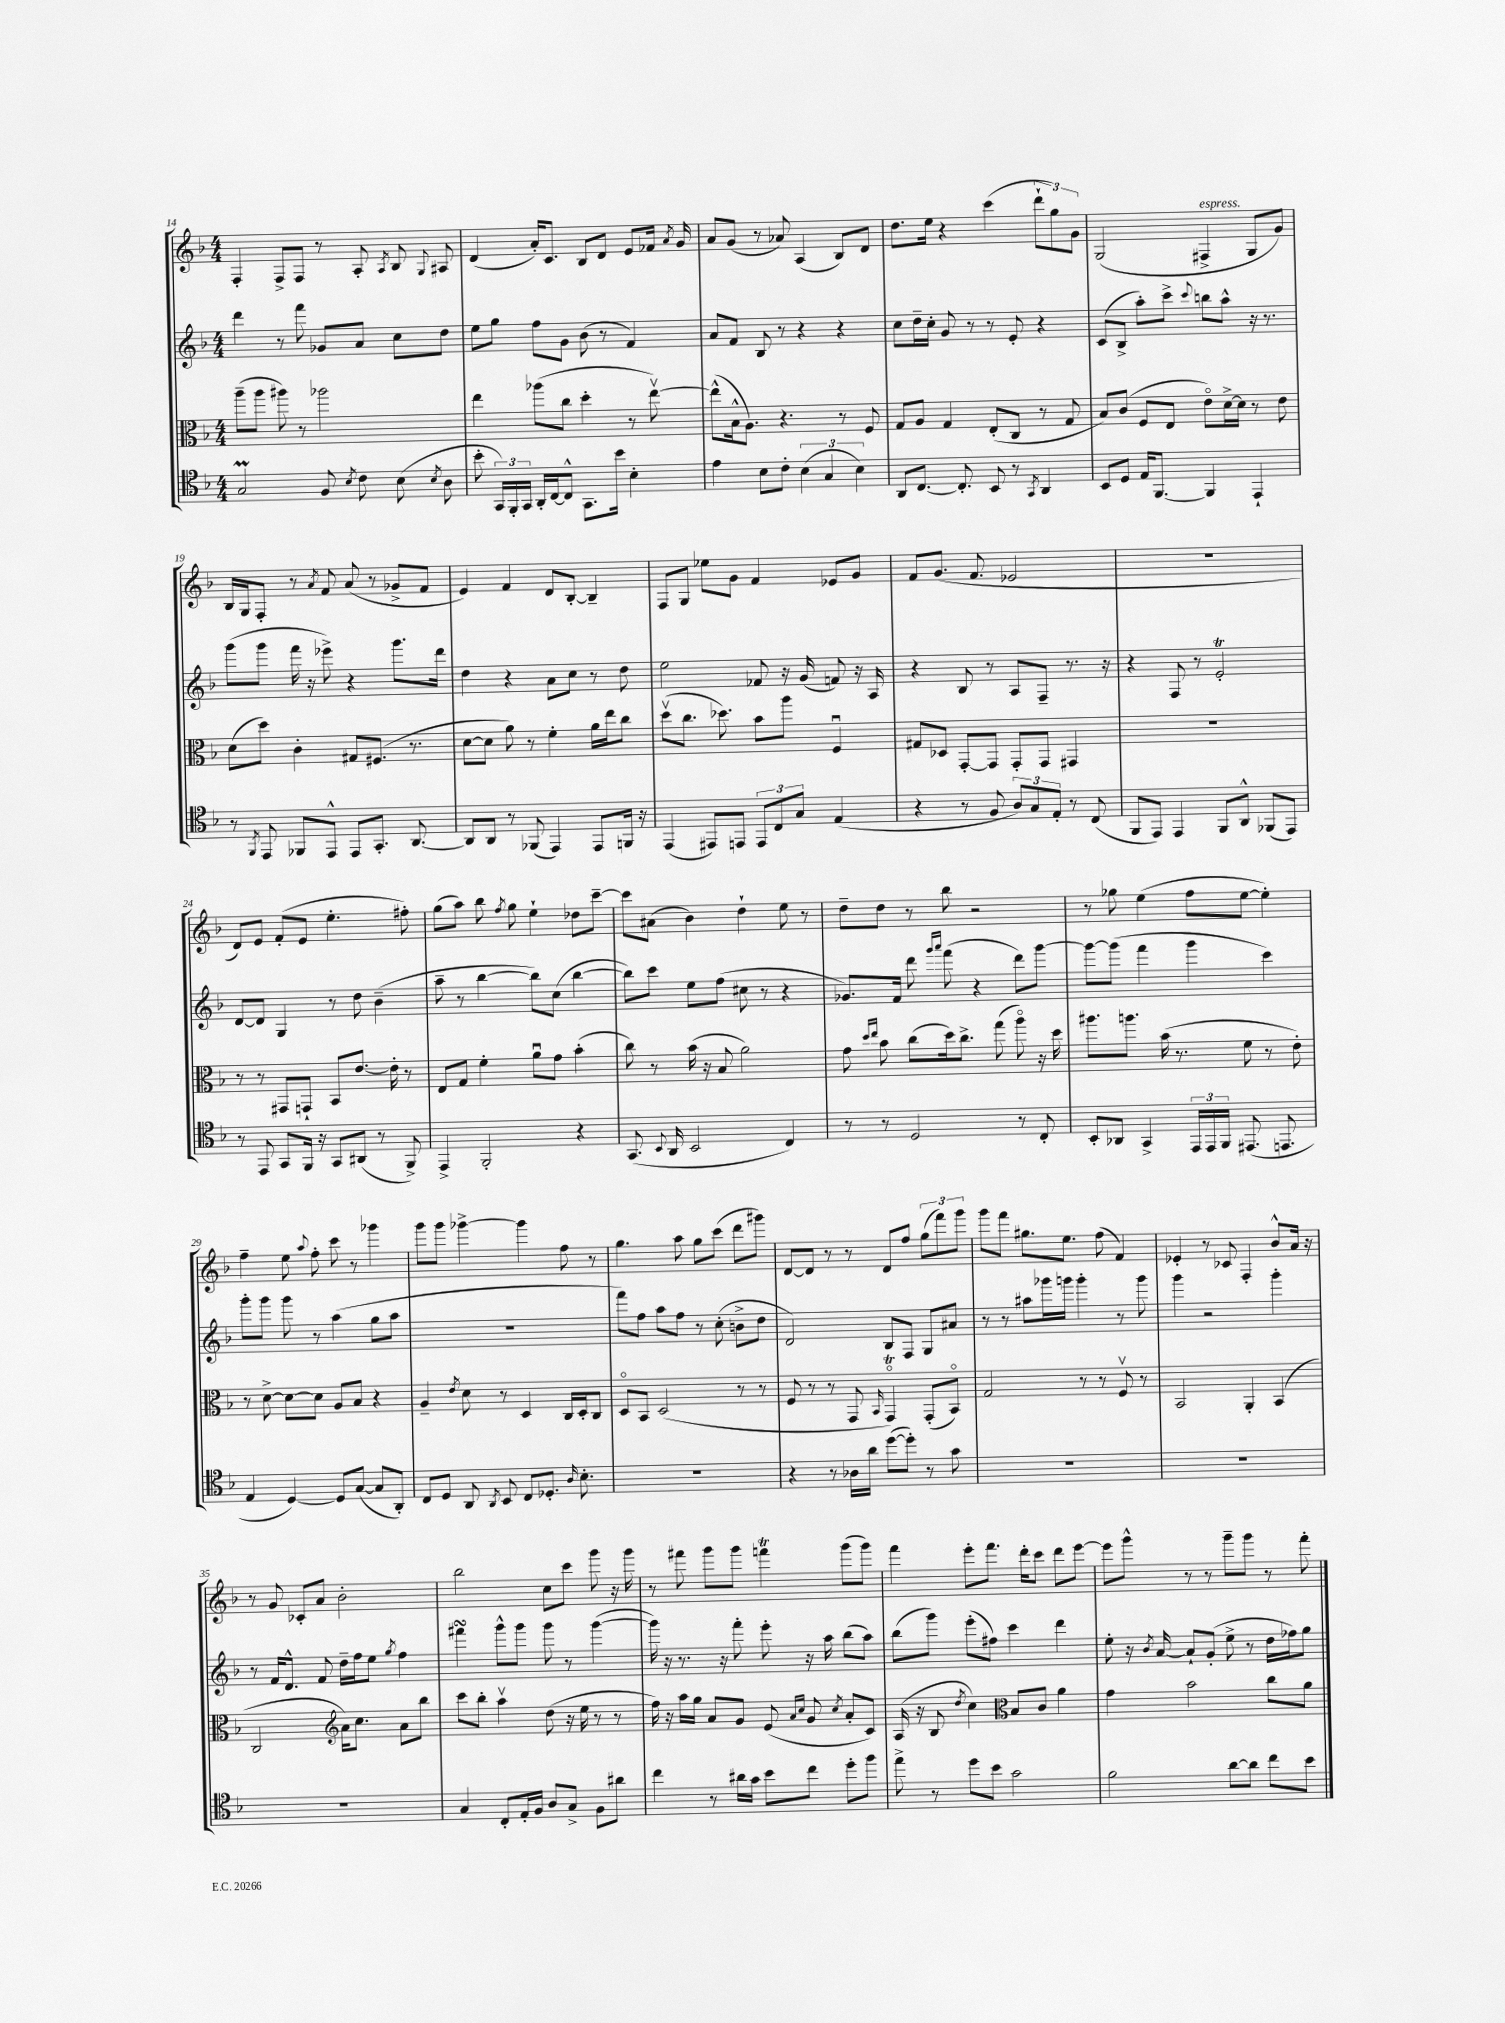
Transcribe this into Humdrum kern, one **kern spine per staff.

**kern	**kern	**kern	**kern
*staff4	*staff3	*staff2	*staff1
*clefC4	*clefC3	*clefG2	*clefG2
*k[b-]	*k[b-]	*k[b-]	*k[b-]
*M4/4	*M4/4	*M4/4	*M4/4
2G	(8aa~	4ddd	4F'
.	8aa	.	.
.	8aa#)	8r	8F^
.	8r	8fff	8F
8F	2aa-	8g-	8r
8qB-	.	.	.
8c	.	8a	8A'
.	.	.	8qA
(8B-	.	8cc	8B-
8qB-	.	.	8qqG
8A	.	8dd	8A#
=	=	=	=
8b-'	4ee	8ee	(4d
24GG)	.	8gg	.
24FF'	.	.	.
24GG	.	.	.
16AA'	(8aa-	8ff	16a')
[16C	.	.	8.c
8C^^]	8cc	8g	.
8.GG	4dd'	(8b-	8B-
.	.	8r	8d
16b-	.	.	.
4B-'	8r	4f)	8e
.	[8eev)	.	16f-
.	.	.	8qa
.	.	.	16g
=	=	=	=
4e	(8ee^^]	8a	8a
.	16B-^^	8f	(8g
.	8.A)	.	.
8B-	.	8B-	8r
8c'	4.r	8r	8a-)
(6B-	.	4r	(4A
6G	.	.	.
.	8r	4r	8B-)
6B-)	.	.	.
.	8F	.	8d
=	=	=	=
8AA	8G	8cc	8.dd
[8.C	8A	16dd~	.
.	.	16cc'	16ee
.	4G	8g	4r
8.C']	.	.	.
.	.	8r	.
8BB-	(8E'	8r	(4ccc
8r	8C	8e'	.
8qGG	.	.	.
4AA	8r	4r	12ddd`
.	.	.	12gg)
.	8G	.	.
.	.	.	12g
=	=	=	=
8BB-	8B-)	(8c	(2G
8D	(8c	8B-^	.
16E	8F	8aa')	.
[8.FF	.	.	.
.	8E	8ccc^	.
.	.	8qqccc	.
4FF]	8eo)	8bb	4F#^
.	[16d^	8aa^^	.
.	16d]	.	.
4EE`	8r	16r	8G
.	.	8.r	.
.	8e	.	8g)
=	=	=	=
8r	(8d	(8ggg	16B-
.	.	.	16G
8qFF	.	.	.
8EE	8dd)	8ggg	8F'
8FF-	4c'	16fff	8r
.	.	16r	.
.	.	.	8qa
8EE^^	.	8eee-^)	8f
8EE	8G#	4r	(8a
8.GG'	(8.F#	.	8r
.	.	8.ggg	8g-^
[8.AA	8.r	.	.
.	.	.	8f
.	.	16ddd	.
=	=	=	=
8AA]	[8d	4dd	4e)
8AA	8d]	.	.
8r	8a)	4r	4f
(8FF-	8r	.	.
4EE)	4f'	8a	8d
.	.	8cc	[8B-'
8EE	16a	8r	4B-~]
.	16ee	.	.
16FF	8cc	8dd	.
16r	.	.	.
=	=	=	=
(4EE	(8ddv	2ee	8F
.	8.cc	.	8G
8EE#)	.	.	8ee-
.	8.dd-)	.	.
8EE	.	.	8g
12EE	8b-	8f-	4f
12C	.	.	.
.	8aa	16r	.
12G	.	.	.
.	.	(16g	.
(4E	4Fu	8f)	8e-
.	.	16r	8g
.	.	16A	.
=	=	=	=
4r	8G#	4r	8f
.	8D-	.	(8.g
8r	[8GG'	8B-	.
.	.	.	8.f
8F	8GG]	8r	.
12A)	8GG'	8A	2e-
12G	.	.	.
.	8GG	8F~	.
12E'	.	.	.
8r	4GG#	8.r	.
(8C	.	.	.
.	.	16r	.
=	=	=	=
8FF	1r	4r	1r
8EE)	.	.	.
4EE	.	8F	.
.	.	8r	.
8FF	.	2e'	.
8AA^^	.	.	.
(8FF-	.	.	.
8EE)	.	.	.
=	=	=	=
8r	8r	[8d	8d)
8EE	8r	8d]	8e
8GG	8GG#	4G	(8f'
16FF	8GG`	.	8e
16r	.	.	.
8GG	8BB-	8r	4.ee'
(8AA#	[8.e	8dd	.
8r	.	(4b-~	.
.	16e']	.	.
8FF^)	8r	.	8ff#')
=	=	=	=
4EE^	8E	8aa~	(8gg
.	8G	8r	8aa)
2FF'	4f'	[4bb-	8bb-
.	.	.	8qff
.	.	.	8gg
.	8au	8bb-])	4ee`
.	8g	(8cc	.
4r	(4b-'	[4bb-	8dd-
.	.	.	[8ccc~
=	=	=	=
(8.GG	8cc)	8bb-])	8ccc]
.	8r	8ccc	(8a#
8qqBB-	.	.	.
16AA	.	.	.
2BB-	(16b-	8ee	4b-)
.	16r	.	.
.	8B-	(8ff	.
.	2a)	8cc#	4dd`
.	.	8r	.
4C)	.	4r	8ee
.	.	.	8r
=	=	=	=
8r	8g	8.g-)	8dd~
.	16qqdd	.	.
.	16qqee	.	.
8r	8b-	.	8dd
.	.	16f	.
2D	(8cc	8ddd	8r
.	.	16qqggg	.
.	.	16qqaaa	.
.	16dd)	(8fff	8bb-
.	8.cc^	.	.
.	.	4r	2r
.	(8gg	.	.
8r	8aao)	8ddd)	.
8C'	16r	[8ggg	.
.	16dd	.	.
=	=	=	=
8BB-'	8.aa#	8ggg_	8r
8AA-	.	(8ggg]	8gg-
.	8.aa	.	.
4GG^	.	4fff	(4ee
.	(16b-	.	.
.	8.r	.	.
24EE	.	4ggg	8ff
24EE	.	.	.
24FF	.	.	.
(8.EE#	8f	.	[8ee
.	8r	4ccc)	4ee'])
8.EE	.	.	.
.	8e')	.	.
=	=	=	=
4E	8r	8ggg'	4ff~
.	[8d^	8ggg	.
[4D)	8d_	8ggg	8ee
.	.	.	8qqaa
.	8d]	8r	8ff'
8D]	8A	(4aa	8ccc
([8G	8B-	.	8r
8G]	4r	8gg	4ggg-
8AA')	.	8aa	.
=	=	=	=
8C	4A~	1r	8ggg
8D	.	.	8ggg
.	8qe	.	.
8AA	8d	.	[4ggg-^
8qAA	.	.	.
8BB-	8r	.	.
8C	4D	.	4ggg-]
8.D-'	.	.	.
.	16C	.	8ff
16qqA	.	.	.
8.B-'	16D'	.	.
.	8C	.	8r
=	=	=	=
1r	8Do	8fff)	4.gg
.	8BB-	8ff	.
.	(2D	8aa	.
.	.	8ff	8aa
.	.	8r	8gg
.	.	(8cc'	(8ccc
.	8r	8b^	8ddd
.	8r	8dd	8ggg#)
=	=	=	=
4r	8F	2d)	[8d
.	8r	.	8d]
8r	8r	.	8r
16A-	8GG	.	8r
16a	.	.	.
.	16qqBB-	.	.
([8dd	4GGo)	8B-	8d
8dd'])	.	8F	8ff
8r	(8GG'	8G	(12gg
.	.	.	12fff)
8g	8BB-o)	8a#	.
.	.	.	12ggg
=	=	=	=
1r	2G	8r	8ggg
.	.	8r	8fff
.	.	8aa#	8.gg#
.	.	16ggg-	.
.	.	16ggg	8.ee
.	8r	4ggg'	.
.	8r	.	(8ff
.	8Fv	8r	4f)
.	8r	8ggg	.
=	=	=	=
1r	2BB-	4ggg	4e-'
.	.	2r	8r
.	.	.	8c-
.	4AA'	.	4F'
.	(4BB-	4ggg'	8b-^^
.	.	.	16a
.	.	.	16r
=	=	=	=
1r	2C	8r	8r
.	.	16f	8g
.	.	8.d^^	.
.	.	.	8c-'
.	.	8f	8a
*	*clefG2	*	*
.	16a)	16dd~	2b-'
.	8.cc	16ff	.
.	.	8ee	.
.	.	8qgg	.
.	8a	4ff	.
.	8bb-	.	.
=	=	=	=
4G	8ccc	4fff#	2bb-
.	8bb-'	.	.
8C'	4aav	8ggg^^	.
16E'	.	8ggg	.
16F	.	.	.
8A	(8dd	8ggg	8cc
8G^	16r	8r	8ccc
.	16ee	.	.
8F	8r	([4ggg	8ggg
8a#	8r	.	16r
.	.	.	16ggg
=	=	=	=
4cc	16ff)	16ggg])	8r
.	16r	16r	.
.	16aa	8.r	8fff#
.	16gg	.	.
8r	8a	.	8ggg
.	.	16r	.
16a#	8g	8fff'	8ggg
16g	.	.	.
8b-	(8e	8eee'	4fff
.	16qqa	.	.
.	16qqcc	.	.
8cc	8g	16r	.
.	.	16aa	.
.	8qcc	.	.
8dd'	8a'	(8bb-	(8ggg
8ff	8c)	8aa)	8ggg)
=	=	=	=
8ee^	(16A	(8bb-	4fff
.	16r	.	.
8r	8B-	8ggg)	.
.	8qdd	.	.
8dd	4cc)	(8eee'	8eee'
8b-	.	8ff#)	8.fff
*	*clefC3	*	*
2g	8B-	4ccc	.
.	.	.	16ddd'
.	8c	.	8ccc
.	4a	4ddd	8ddd
.	.	.	[8eee
=	=	=	=
2f	4g	8ee'	8eee]
.	.	16r	8ggg^^
.	.	8qb-	.
.	.	[16a	.
.	2b-	8a`]	8r
.	.	(8g'	8r
[8a	.	8ee^	8ggg~
8a]	.	8r	8ggg
8cc	8cc	16dd	8r
.	.	16ff-)	.
8b-	8a	8gg	8fff'
==	==	==	==
*-	*-	*-	*-
